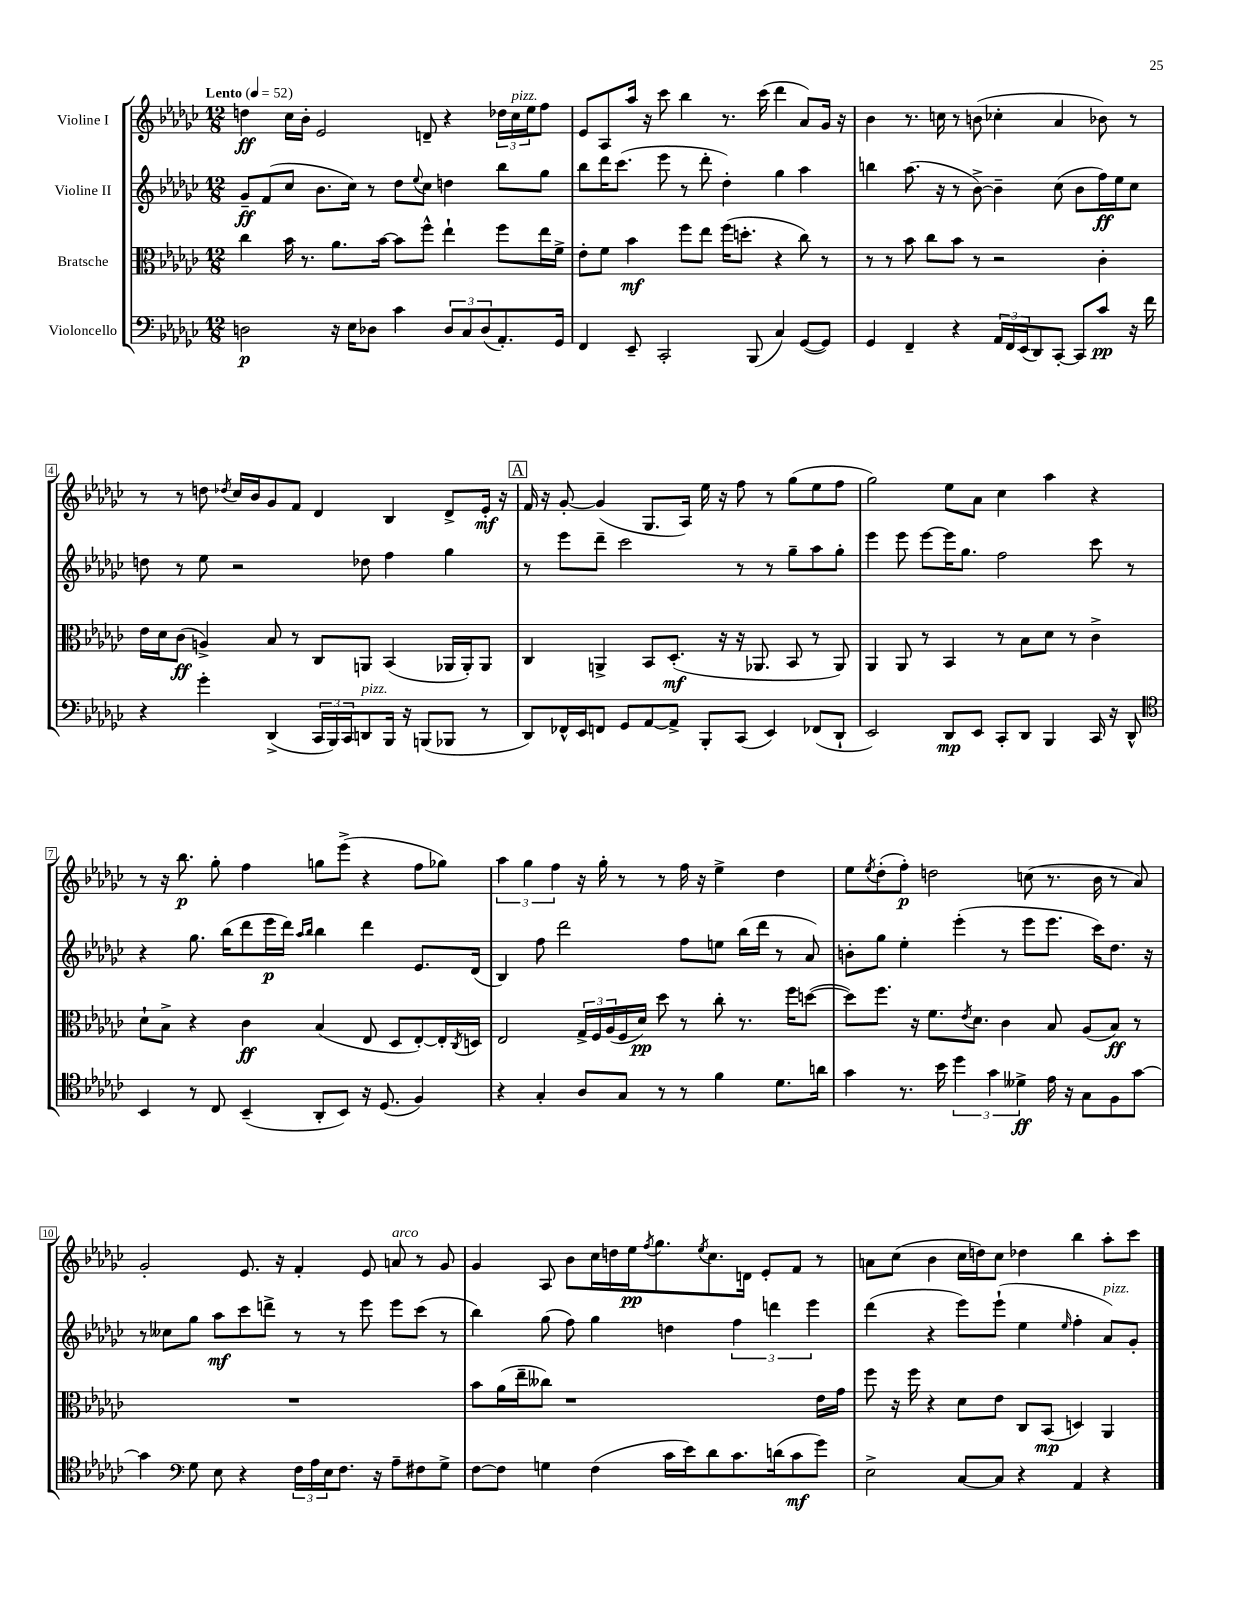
<<
\new StaffGroup <<
\new Staff = "s0" \with { instrumentName = "Violine I" } {
    \clef treble \key ges \major \numericTimeSignature \time 12/8 \tempo "Lento" 4 = 52
    d''4\ff ces''16 bes'16-. ees'2 d'8-- r4 \tuplet 3/2 { des''16 ces''16^\markup { \italic "pizz." } ees''16 } f''8 |
    ees'8 aes8 aes''16 r16 ces'''8 bes''4 r8. ces'''16( des'''4 aes'8) ges'16 r16 |
    bes'4 r8. c''16 r8 b'8( ces''4-. aes'4 bes'8) r8 |
    r8 r8 d''8 \acciaccatura { des''8 } ces''16 bes'16 ges'8 f'8 des'4 bes4 des'8-> ees'16-.\mf r16 |
    \mark \markup { \box "A" } f'16 r16 ges'8~-. ges'4( ges8. aes16) ees''16 r16 f''8 r8 ges''8( ees''8 f''8 |
    ges''2) ees''8 aes'8 ces''4 aes''4 r4 |
    r8 r16 bes''8.\p ges''8-. f''4 g''8 ees'''8->( r4 f''8 ges''8) |
    \tuplet 3/2 { aes''4 ges''4 f''4 } r16 ges''16-. r8 r8 f''16 r16 ees''4-> des''4 |
    ees''8 \acciaccatura { ees''8 } des''8-.( f''8-.\p) d''2 c''8( r8. bes'16 r8 aes'8) |
    ges'2-. ees'8. r16 f'4-. ees'8 a'8^\markup { \italic "arco" } r8 ges'8 |
    ges'4 aes8 bes'8 ces''16 d''16 ees''16\pp \acciaccatura { f''8 } ges''8. \acciaccatura { ees''8 } ces''8. d'16 ees'8-. f'8 r8 |
    a'8 ces''8( bes'4 ces''16 d''16) ces''8 des''4 bes''4 aes''8-. ces'''8 \bar "|." |
}
\new Staff = "s1" \with { instrumentName = "Violine II" } {
    \clef treble \key ges \major \numericTimeSignature \time 12/8
    ges'8--\ff f'8( ces''8 bes'8. ces''16) r8 des''8 \appoggiatura { ees''8 } ces''8 d''4 bes''8 ges''8 |
    bes''8 des'''16 ces'''8.( ees'''8 r8 des'''8-. des''4-.) ges''4 aes''4 |
    b''4 aes''8.( r16 r8 bes'8~->) bes'4-- ces''8( bes'8 f''16\ff) ees''16 ces''8 |
    d''8 r8 ees''8 r2 des''8 f''4 ges''4 |
    \mark \markup { \box "A" } r8 ees'''8 des'''8-- ces'''2 r8 r8 ges''8-- aes''8 ges''8-. |
    ees'''4 ees'''8 ees'''8~ ees'''16 ges''8. f''2 ces'''8 r8 |
    r4 ges''8. bes''16( des'''8 ees'''16\p des'''16) \grace { aes''16 bes''16 } bes''4 des'''4 ees'8. des'16( |
    bes4) f''8 des'''2 f''8 e''8 bes''16( des'''16 r8 aes'8) |
    b'8-. ges''8 ees''4-. ees'''4-.( r8 ees'''8 ees'''8. ces'''16) des''8. r16 |
    r8 ceses''8 ges''8 aes''8\mf ces'''8 d'''8-> r8 r8 ees'''8 ees'''8 ces'''8( r8 |
    bes''4) ges''8( f''8) ges''4 d''4 \tuplet 3/2 { f''4 d'''4 ees'''4 } |
    des'''4( r4 ees'''8) ees'''8-!( ees''4 \grace { ees''16 } f''4-. aes'8^\markup { \italic "pizz." }) ges'8-. \bar "|." |
}
\new Staff = "s2" \with { instrumentName = "Bratsche" } {
    \clef alto \key ges \major \numericTimeSignature \time 12/8
    ces''4 bes'16 r8. aes'8. bes'16~ bes'8 f''8-^ ees''4-! f''8 ees''16 f'16-> |
    ees'8-. f'8 bes'4\mf f''8 ees''8 f''16( d''8.-. r4 ces''8) r8 |
    r8 r8 bes'8 ces''8 bes'8 r8 r2 ces'4-. |
    ees'16 des'16 ces'8\ff( a4->) bes8 r8 ces8 a,8 bes,4( aes,16 aes,16-.) aes,8 |
    \mark \markup { \box "A" } ces4 a,4-> bes,8 des8.-.\mf( r16 r16 aes,8. bes,8 r8 aes,8) |
    aes,4 aes,8 r8 bes,4 r8 bes8 des'8 r8 ces'4-> |
    des'8-! bes8-> r4 ces'4\ff bes4( ees8 des8 ees8~-.) ees16-. \acciaccatura { ces8 } d16 |
    ees2 \tuplet 3/2 { ges16-> f16 aes16( } f16 des'16\pp) des''8 r8 ces''8-. r8. f''16 d''8~( |
    d''8) f''8. r16 f'8. \acciaccatura { ees'8 } des'8. ces'4 bes8 aes8( bes8\ff) r8 |
    R1. |
    bes'8 aes'16( ees''16-- ceses''8) r1 ees'16 ges'16 |
    f''8 r16 f''16 r4 des'8 ees'8 ces8 bes,8\mp( d4) aes,4 \bar "|." |
}
\new Staff = "s3" \with { instrumentName = "Violoncello" } {
    \clef bass \key ges \major \numericTimeSignature \time 12/8
    d2\p r16 ees16 des8 ces'4 \tuplet 3/2 { des8 ces8 des8( } aes,8.-.) ges,16 |
    f,4 ees,8-- ces,2-. bes,,8( ces4) ges,8~( ges,8) |
    ges,4 f,4-- r4 \tuplet 3/2 { aes,16 f,16 ees,16( } des,8) ces,8~-. ces,8 ces'8\pp r16 f'16 |
    r4 ges'4-. des,4->( \tuplet 3/2 { ces,16 bes,,16) ces,16 } d,8^\markup { \italic "pizz." } bes,,16 r16 b,,8( bes,,8 r8 |
    \mark \markup { \box "A" } des,8) fes,16-^ ees,16 f,8 ges,8 aes,8~ aes,8-> bes,,8-. ces,8( ees,4) fes,8( des,8-! |
    ees,2) des,8\mp ees,8 ces,8-. des,8 bes,,4 ces,16 r16 des,8-^ |
    \clef tenor bes,4 r8 ces8 bes,4--( aes,8-. bes,8) r16 des8.( f4) |
    r4 ges4-. aes8 ges8 r8 r8 f'4 des'8. a'16 |
    ges'4 r8. bes'16 \tuplet 3/2 { des''4 ges'4 deses'4->\ff } ees'16 r16 ges8 f8 ges'8~ |
    ges'4 \clef bass ges8 ees8 r4 \tuplet 3/2 { f16 aes16 ees16 } f8. r16 aes8-- fis8 ges8-> |
    f8~ f8 g4 f4( ces'16 ees'16) des'8 ces'8. d'16( ces'8\mf ges'8) |
    ees2-> ces8~ ces8 r4 aes,4 r4 \bar "|." |
}
>>
>>
\layout { \context { \Score \override BarNumber.stencil = #(make-stencil-boxer 0.1 0.3 ly:text-interface::print) } }
